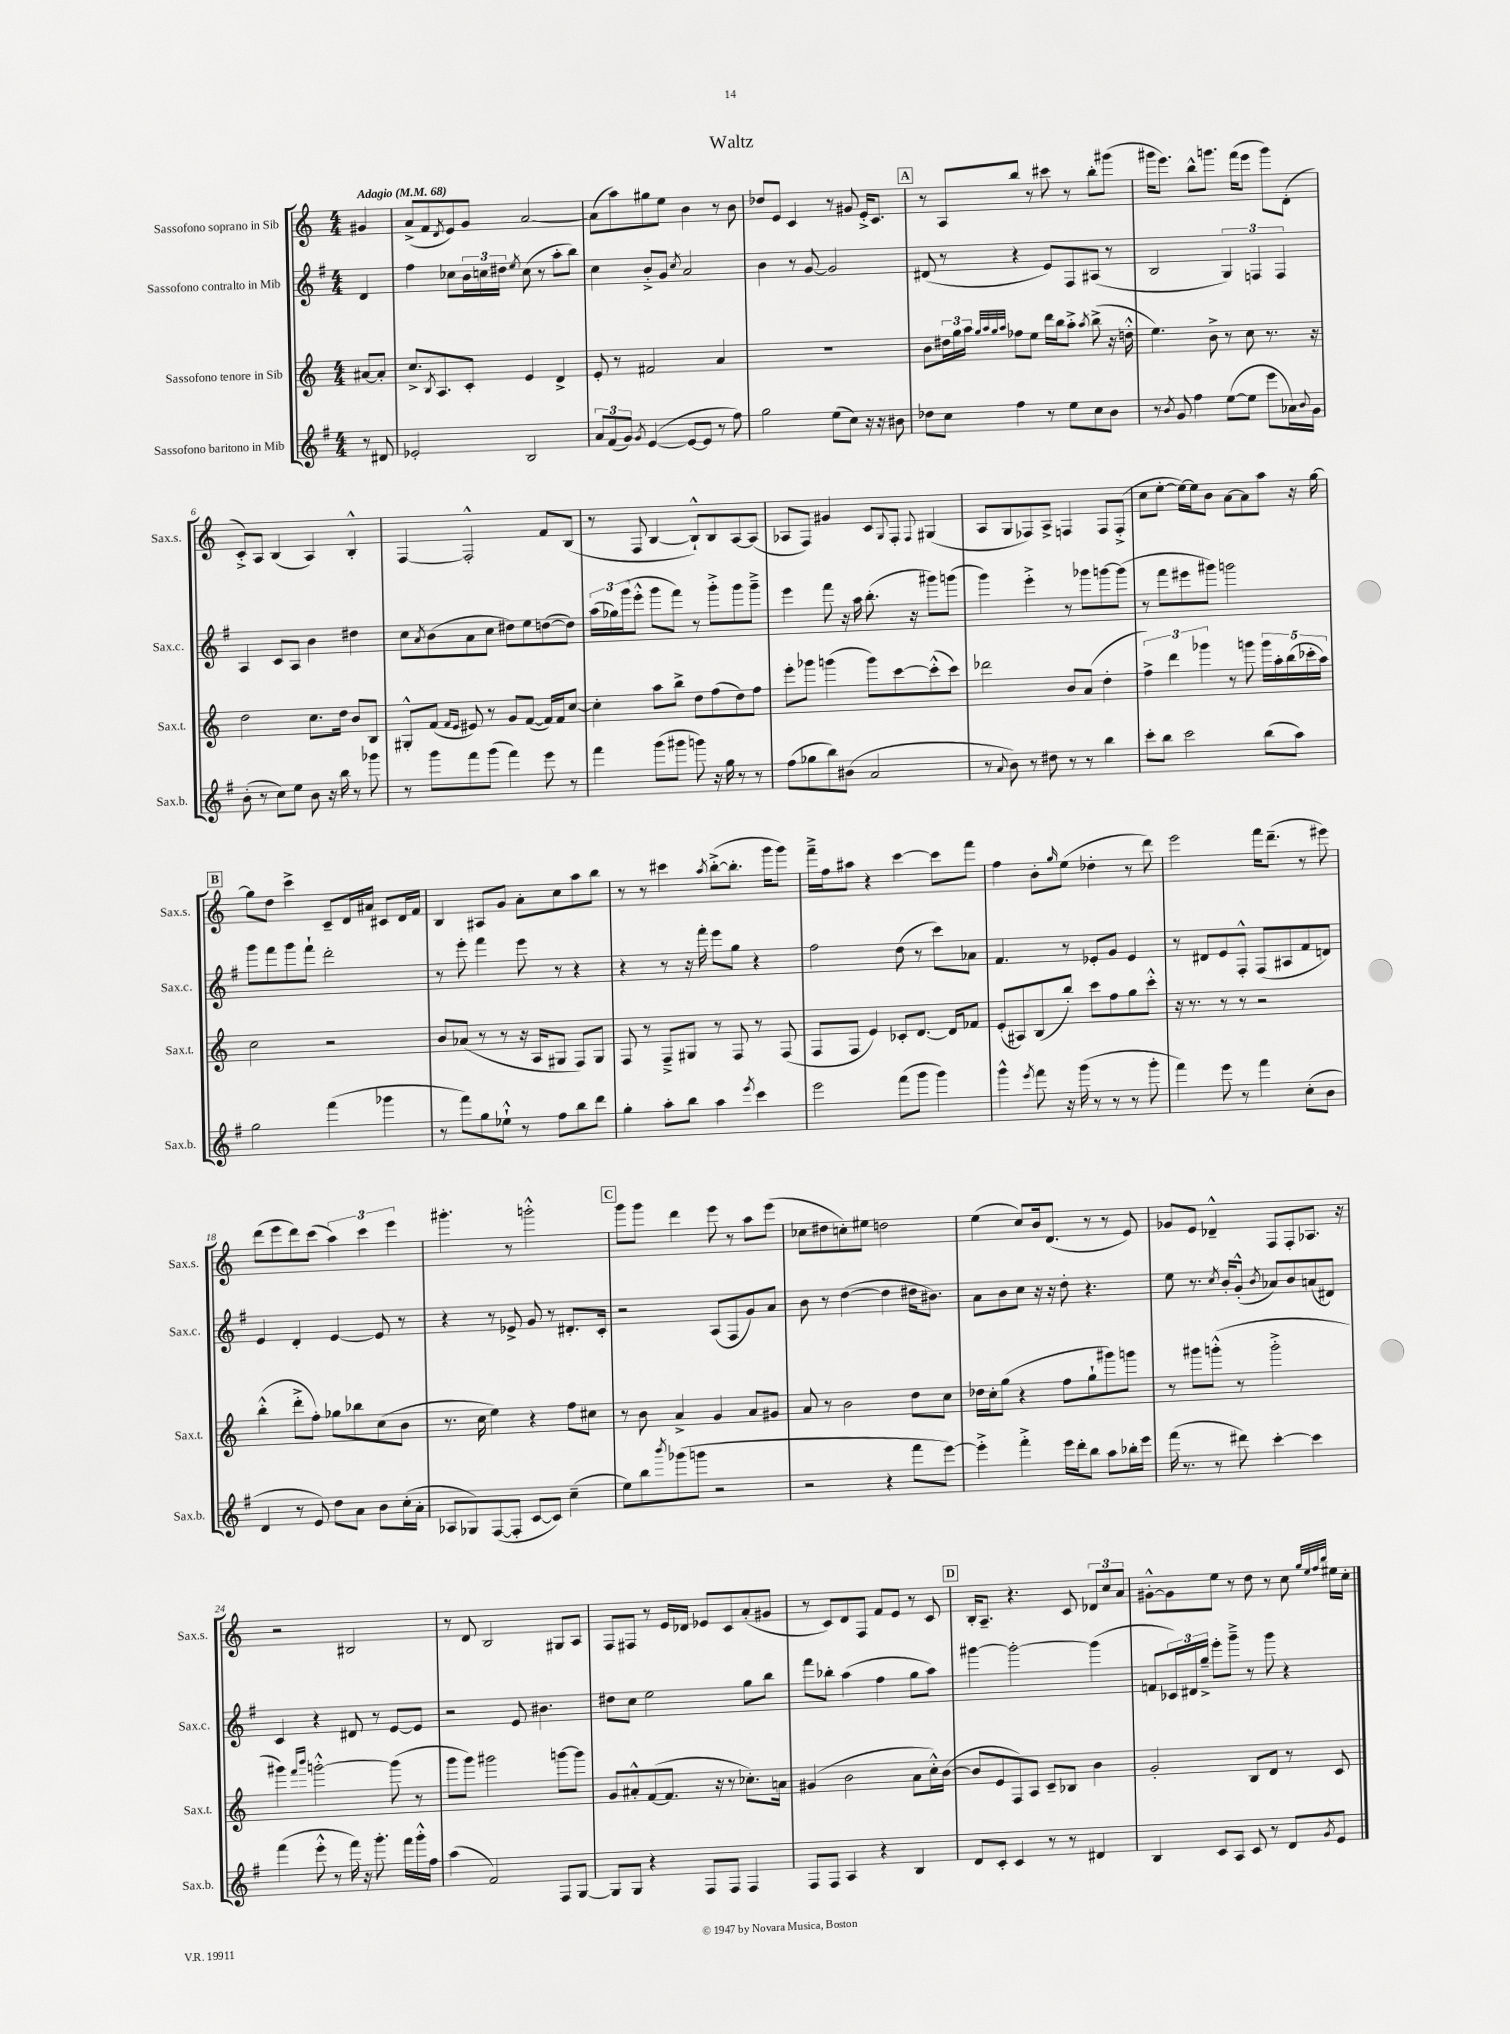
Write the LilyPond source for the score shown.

\header { title = "Waltz" }
<<
\new StaffGroup <<
\new Staff = "s0" \with { instrumentName = "Sassofono soprano in Sib" shortInstrumentName = "Sax.s." } {
    \clef treble \key c \major \numericTimeSignature \time 4/4 \partial 4 \tempo "Adagio" 4 = 68
    gis'4 |
    a'8->( f'8 \acciaccatura { d'8 } e'8) g'8 a'2~ |
    a'8( a''8) gis''8 e''8 b'4 r8 b'8 |
    des''8 e'8 c'4 r8 gis'8 e'16-.-> c'8. |
    \mark \markup { \box "A" } r8 a8 b''8 r8 cis'''8 r8 b''8-. gis'''8( |
    gis'''16 e'''8.) b''8-^ g'''8. f'''16( e'''8 g'''8) d'8-.( |
    c'8-.->) a8 b4( a4) b4-.-^ |
    f4~ f2-.-^ f'8 b8( |
    r8 f8 b4~ b8-!-^) b8 a8~ a8( |
    aes8 f8) gis'4 c'8 \appoggiatura { g8 } f8-. \appoggiatura { f8 } gis4( |
    a8 g8 fes8) a8-> f4 f8 f8-.->( |
    c''8 e''8~-. e''16~) e''16 b'8 a'8~ a'8 a''8 r16 g''16~ |
    \mark \markup { \box "B" } g''8 d''8 c'''4-> c'8-- d'16 ais'16 cis'8 d'16 f'16 |
    b4 ais8 g'8 a'8-. c''8 a''8 b''8 |
    r8 r8 cis'''4 \acciaccatura { a''8 } b''8~-.->( b''8.-. g'''16 g'''8) |
    f'''16---> f''16 ais''8 r4 c'''4~ c'''8 f'''8 |
    f''4 b'8-. \grace { g''16 } e''8( des''4-. r8 d'''8) |
    e'''2 f'''16 d'''8.--( r8 eis'''8) |
    d'''8( e'''8 d'''8) c'''8( \tuplet 3/2 { a''4) c'''4 e'''4 } |
    gis'''4.-. r8 g'''2-.-^ |
    \mark \markup { \box "C" } g'''8 g'''8 d'''4 e'''8 r8 a''8 e'''8( |
    ces''8 dis''8 c''8-.) eis''8 d''2 |
    e''4( c''8) b'16 d'8.( r8 r8 e'8) |
    ges'8 e'8 des'4---^ f8 f8-. aes8. r16 |
    r2 bis2 |
    r8 d'8 b2 gis8 a8 |
    f8 fis8 r8 e'16 des'16 ees'8 c'8 a'8-.( gis'8 |
    r8 c'8) d'8 f8 f'8 e'8 r8 c'8 |
    \mark \markup { \box "D" } b16-. a8.-- r4. c'8 \tuplet 3/2 { des'8 c''8 a'8 } |
    gis'8~-.-^ gis'8 e''8 r8 d''8 r8 c''8 \grace { g''32 e''32 f''32 b''32 } eis''16 c''16-. \bar "|." |
}
\new Staff = "s1" \with { instrumentName = "Sassofono contralto in Mib" shortInstrumentName = "Sax.c." } {
    \clef treble \key g \major \numericTimeSignature \time 4/4 \partial 4
    d'4 |
    fis''4 ces''8 \tuplet 3/2 { b'16 c''16 dis''16 } \acciaccatura { e''8 } c''8( r8 a''8-. b''8) |
    c''4 b'8-.-> g'8 \acciaccatura { c''8 } a'2 |
    b'4 r8 g'8~ g'2 |
    \mark \markup { \box "A" } dis'8( r8 r4 e'8) fis8 ais8( r8 |
    b2 \tuplet 3/2 { g4) f4 f4 } |
    a4 c'8 a8 b'4 dis''4 |
    c''8 \acciaccatura { a'8 } b'8( a'8 c''8 dis''8) e''8 d''8~( d''8) |
    \tuplet 3/2 { a''16( ges''16) g'''16( } e'''8-.-^ g'''8 fis'''8) r8 g'''8-.-> g'''8 g'''8---> |
    e'''4 fis'''8 r16 a''16 b''8.-.( r16 gis'''8) g'''8( |
    g'''4) e'''4-.-> r8 ges'''8 g'''8~ g'''8( |
    r8 fis'''8 eis'''8 gis'''8) g'''2 |
    \mark \markup { \box "B" } g'''8 fis'''8 g'''8 fis'''8-! d'''2-. |
    r8 e'''8-. fis'''4 e'''8 r8 r4 |
    r4 r8 r16 fis'''16-. e'''8 g''8 r4 |
    fis''2 d''8( r8 c'''8) aes'8 |
    fis'4. r8 ees'8-. g'8 ees'4 |
    r8 dis'8 e'8 fis8-.-^ fis8( ais8 fis'8 d'8) |
    e'4 d'4-. e'4~ e'8 r8 |
    r4 r8 ees'8-> g'8 r8 dis'8.-. c'16-. |
    \mark \markup { \box "C" } r2 a8( fis8 g'8) a'8 |
    b'8 r8 d''4~( d''4 dis''16 bis'8.) |
    a'8 b'8 c''8 r16 r16 d''8-. r4. |
    e''8 r8. \acciaccatura { c''8 } b'16-. g'8-.-^( \acciaccatura { b'8 } aes'8) b'8 a'8( dis'8) |
    c'4 r4 dis'8 r8 e'8~ e'8 |
    r2 e'8 bis'4. |
    dis''8 c''8 e''2 g''8 b''8 |
    fis'''8 bes''8-. a''4( fis''4 g''8 a''8) |
    \mark \markup { \box "D" } gis'''4~ gis'''2~-. gis'''4( |
    f'8 \tuplet 3/2 { ces'16) dis'16 g''16---> } e'''8-. g'''8---> r8 g'''8 r4 \bar "|." |
}
\new Staff = "s2" \with { instrumentName = "Sassofono tenore in Sib" shortInstrumentName = "Sax.t." } {
    \clef treble \key c \major \numericTimeSignature \time 4/4 \partial 4
    ais'8~ ais'8-. |
    c''8.-> \acciaccatura { b8 } a8. c'8-. e'4 d'4-> |
    e'8-. r8 fis'2 a'4 |
    R1 |
    \mark \markup { \box "A" } b'8 \tuplet 3/2 { dis''16 g''16 a''16 } \grace { g''32 a''32 g''32 a''32 } fes''8 e''8 d'''16 b''16 a''8-.-> \acciaccatura { a''8 } b''8->( r16 d''16-.-^ |
    e''4.) b'8-> r8 c''8 r8. r16 |
    d''2 c''8. d''16 b'8 b8 |
    gis8-.-^ f'8( \grace { f'16 e'16 } eis'8) r8 g'8 f'8~( f'16) f'16 c''8~ |
    c''4-. a''8 b''8-> d''8 f''8( d''8) f''8 |
    e'''8-. ges'''8 g'''4( g'''8) c'''8~ c'''8-.-^( c'''8) |
    des'''2 b'8 a'8( d''4-. |
    \tuplet 3/2 { f''4->) d'''4 ges'''4 } r8 g'''8 \tuplet 5/4 { g'''16 a''16-. b''16( ces'''16-. a''16) } |
    \mark \markup { \box "B" } c''2 r2 |
    b'8 aes'8( r8 r8 r16 a16 gis8 f8) gis8 |
    f8 r8 f8---> gis8 r8 f8 r8 f8( |
    f8 f8 e'4) ces'8-. d'8.~ d'16 fes'8 |
    e'8-.( ais8) b8( b''8-.) c'''8 f''8 g''8 c'''8-.-^ |
    r16 r8. r8 r8 r2 |
    b''4-.-^( d'''8-.-> f''8-.) ges''8 bes''8 c''8( b'8 |
    r8. c''16 e''4) r4 f''8 cis''8 |
    \mark \markup { \box "C" } r8 b'8 a'4-> g'4 a'8 gis'8 |
    a'8 r8 b'2 d''8 c''8 |
    des''16 c''16-. g''8( r4 f''8 g''8-! gis'''8) g'''8 |
    r8 gis'''8 g'''8-.-^( r8 g'''2-.-> |
    gis'''4) \grace { f'''16 b'''16 } g'''2~-.-^ g'''8( r8 |
    g'''8 g'''8) gis'''2 g'''8~ g'''8 |
    g'8 ais'8-.-^ f'8~( f'8. r16 r8 ces''8.-.) a'16 |
    gis'4( b'2 a'8 c''16-.-^) b'16~( |
    \mark \markup { \box "D" } b'8 e'8 f8) a8 c'8-- bes8 b'4 |
    g'2-. b8 d'8 r8 c'8 \bar "|." |
}
\new Staff = "s3" \with { instrumentName = "Sassofono baritono in Mib" shortInstrumentName = "Sax.b." } {
    \clef treble \key g \major \numericTimeSignature \time 4/4 \partial 4
    r8 dis'8 |
    ees'2-. b2 |
    \tuplet 3/2 { a'8 fis'8( g'8) } \acciaccatura { g'8 } e'4~( e'8~ e'8 r8 fis''8) |
    g''2 e''8( c''8) r16 r16 bis'8 |
    \mark \markup { \box "A" } des''8 c''8 fis''4 r8 e''8 c''8 b'8 |
    r8 \acciaccatura { b'8 } g'8 fis''4 e''8~( e''8 e'''8 aes'16) \appoggiatura { b'8 } g'16 |
    b'8-.( r8 c''8) e''8 b'8 r16 b''16 r8 ges'''8 |
    r8 g'''8 fis'''8 g'''8( fis'''4) e'''8 r8 |
    fis'''4 g'''8( gis'''8 g'''8) r16 g''16 r8 r8 |
    fis''8( ges''8 b''8) bis'8( a'2 |
    r8 \appoggiatura { a'8 } b'8) r8 dis''8 r8 r8 b''4 |
    c'''8-. b''8 c'''2 b''8( a''8) |
    \mark \markup { \box "B" } g''2 fis'''4( ges'''4 |
    r8 fis'''8) g''8 ees''8-!-^ r8 fis''8 b''8 d'''8 |
    g''4-. a''8-. b''8 a''4 \acciaccatura { e'''8 } c'''4 |
    e'''2 fis'''8( g'''8 g'''4) |
    g'''4-^ \acciaccatura { e'''8 } fis'''8 r16 g'''16( r8 r8 r8 g'''8-. |
    fis'''4) e'''8 r8 fis'''4 c''8-.( b'8 |
    d'4 r8 e'8) d''8 a'8 b'8 c''16-.( a'16-. |
    aes8 ges8) fis8~( fis8-. c'8~ c'8) c''4--( |
    \mark \markup { \box "C" } e''8) b''8 \acciaccatura { b'''8 } ges'''8( g'''8 r2 |
    r2 r4 fis'''8 e'''8~) |
    e'''4-.-> fis'''4-.-> e'''16 d'''16-. b''8 a''8 bes''16-. e'''16 |
    fis'''16( r8. r8 dis'''8) c'''4~-. c'''4 |
    fis'''4( e'''8-.-^ r8 fis'''16) r16 g'''8.-. fis'''16 g'''16-.-^ fis''16 |
    a''4( fis'2) fis8 g8~ |
    g8 g8 r4 fis8 fis8 fis4 |
    fis8 fis8 a4 r4 b4 |
    \mark \markup { \box "D" } d'8 c'8-. c'4 r8 r8 dis'4 |
    b4 c'8 a8 c'8 r8 d'8 \acciaccatura { g'8 } e'8 \bar "|." |
}
>>
>>
